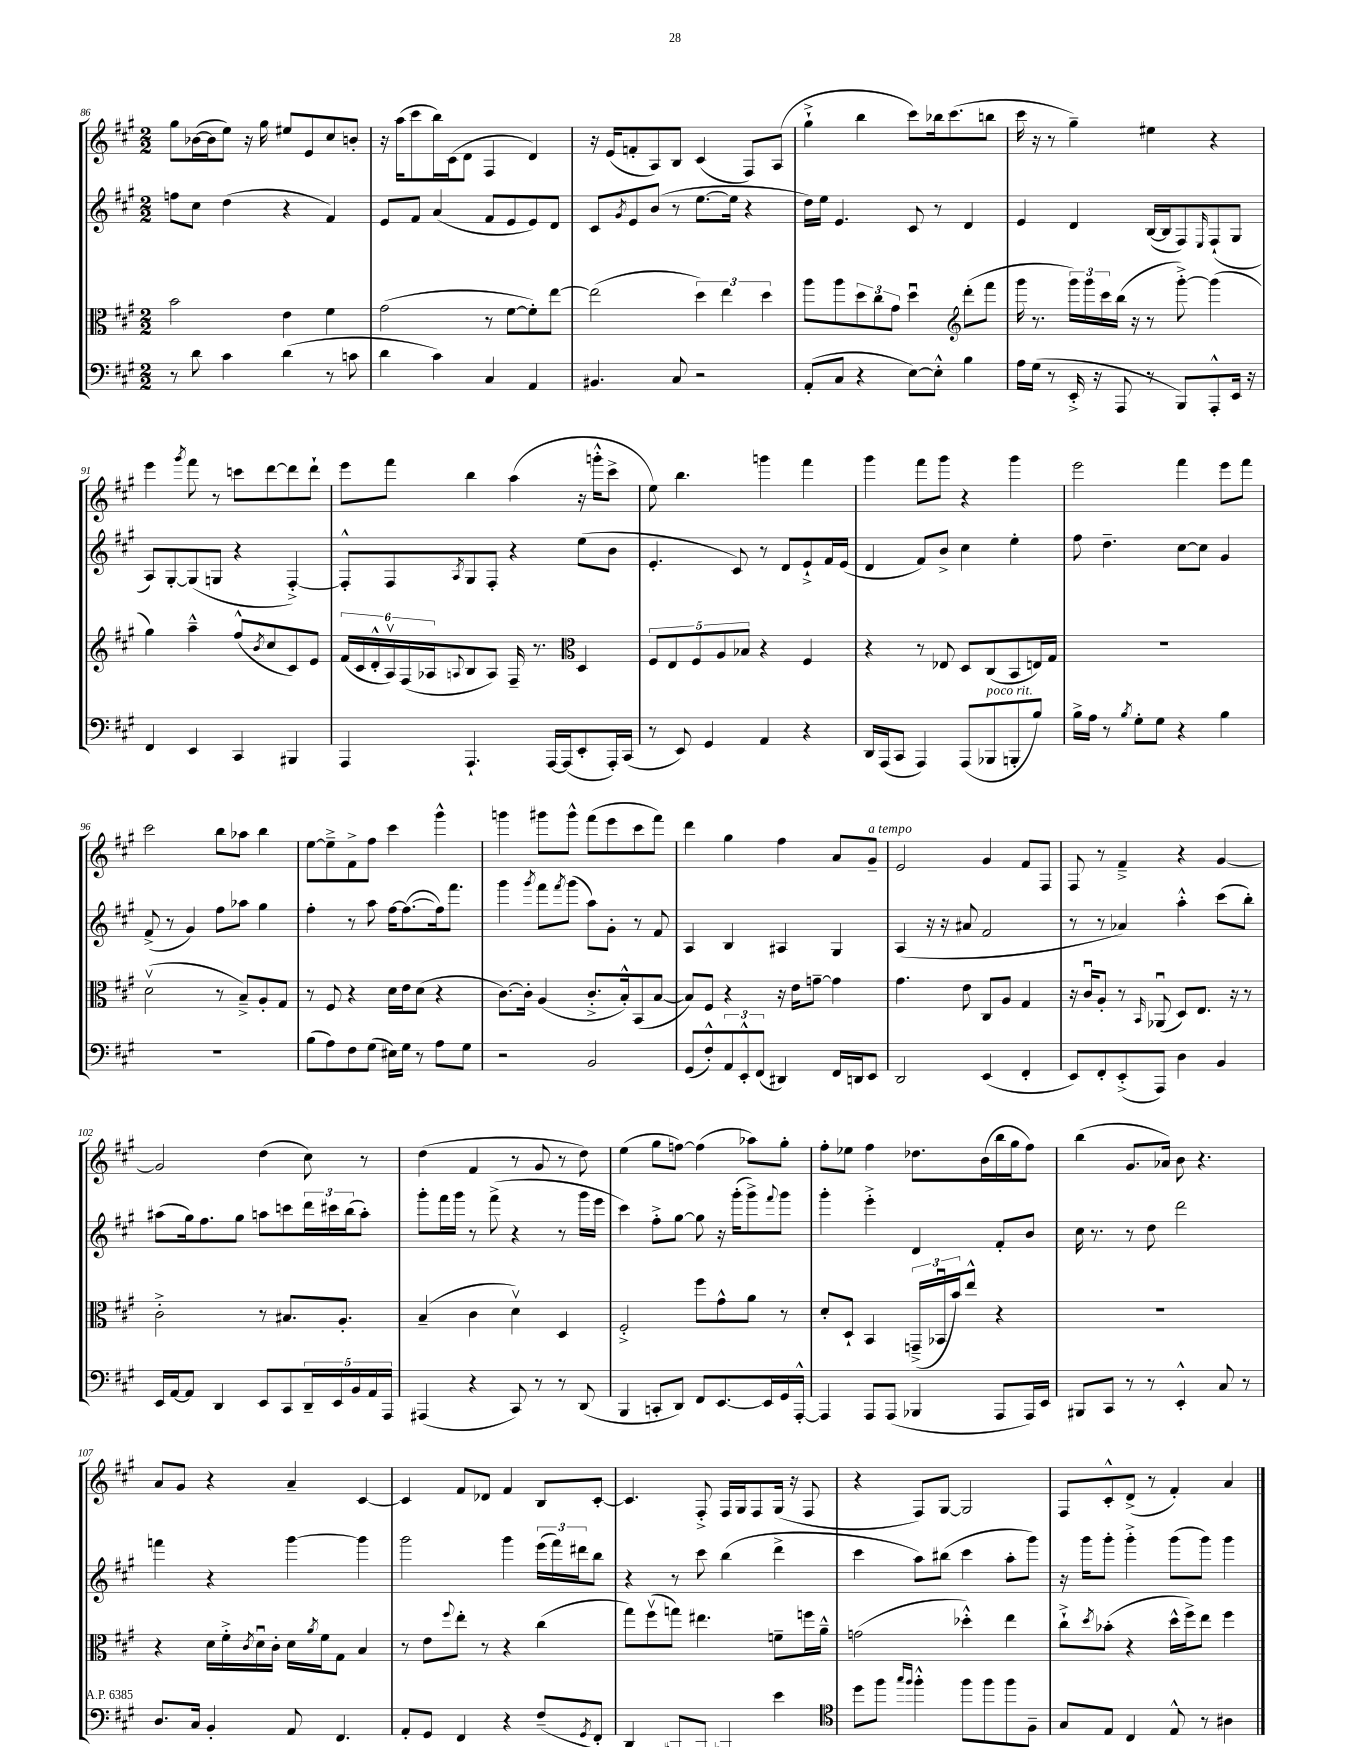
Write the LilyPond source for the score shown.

<<
\new StaffGroup <<
\new Staff = "s0" {
    \clef treble \key a \major \numericTimeSignature \time 2/2
    gis''8 bes'16~( bes'16 e''8) r16 gis''16 eis''8 e'8 cis''8 b'8-. |
    r16 a''16( cis'''8 b''16) cis'16( d'8 fis4 d'4) |
    r16 e'16( f'8-. a8) b8 cis'4( fis8) a8( |
    gis''4-!-> b''4 cis'''8) bes''16 cis'''8.( b''8 |
    cis'''16 r16 r8 gis''4--) eis''4 r4 |
    e'''4 \acciaccatura { gis'''8 } fis'''8 r8 c'''8 d'''8~ d'''8 d'''8-! |
    e'''8 fis'''8 b''4 a''4( r16 g'''16-.-^ cis'''8-> |
    e''8) b''4. g'''4 fis'''4 |
    gis'''4 fis'''8 gis'''8 r4 gis'''4 |
    e'''2 fis'''4 e'''8 fis'''8 |
    cis'''2 b''8 aes''8 b''4 |
    e''8~ e''8---> fis'8-> fis''8 cis'''4 gis'''4-^ |
    g'''4 gis'''8 gis'''8-^ fis'''8( e'''8 cis'''8 fis'''8) |
    d'''4 gis''4 fis''4 a'8 gis'8--^\markup { \italic "a tempo" } |
    e'2 gis'4 fis'8 fis8 |
    fis8 r8 fis'4---> r4 gis'4~ |
    gis'2 d''4( cis''8) r8 |
    d''4( fis'4 r8 gis'8 r8 d''8) |
    e''4( gis''8 f''8~) f''4( aes''8) gis''8-. |
    fis''8-. ees''8 fis''4 des''8. b'16( b''16 gis''16 fis''8) |
    b''4( gis'8. aes'16) b'8 r4. |
    a'8 gis'8 r4 a'4-- cis'4~ |
    cis'4 fis'8 des'8 fis'4 b8 cis'8~-. |
    cis'4. fis8-.-> fis16 gis16 fis8 gis16( r16 fis8 |
    r4 fis8) gis8~ gis2 |
    fis8 cis'8-.-^ d'8->( r8 fis'4-.) a'4 \bar "|." |
}
\new Staff = "s1" {
    \clef treble \key a \major \numericTimeSignature \time 2/2
    f''8 cis''8 d''4( r4 fis'4) |
    e'8 fis'8 a'4( fis'8 e'8 e'8) d'8 |
    cis'8 \acciaccatura { gis'8 } e'8 b'8( r8 e''8.~ e''16 r4 |
    d''16) e''16 e'4. cis'8 r8 d'4 |
    e'4 d'4 b16~( b16 fis8) \grace { e16 } fis8-!( gis8 |
    a8) gis8~-. gis8( g8 r4 fis4~-.->) |
    fis8-.-^ fis8 \acciaccatura { a8 } gis8 fis8-. r4 e''8( b'8 |
    e'4.-. cis'8) r8 d'8 e'8-!-> fis'16 e'16( |
    d'4 fis'8) b'8-> cis''4 e''4-. |
    fis''8 d''4.-- cis''8~ cis''8 gis'4 |
    fis'8->( r8 gis'4) fis''8 aes''8 gis''4 |
    fis''4-. r8 a''8 fis''16~ fis''8.~( fis''16) fis'''8. |
    gis'''4 \acciaccatura { gis'''8 } fis'''8 \acciaccatura { fis'''8 } gis'''8( a''8) gis'8-. r8 fis'8 |
    a4 b4 ais4 gis4 |
    a4( r16 r16 ais'8 fis'2 |
    r8 r8 aes'4) a''4-.-^ cis'''8( b''8-.) |
    ais''8( gis''16) fis''8. gis''8 a''8 c'''8 \tuplet 3/2 { d'''16 cis'''16 b''16( } a''8-.) |
    gis'''8-. fis'''16 gis'''16 r8 fis'''8->( r4 r8 gis'''16 e'''16 |
    cis'''4) fis''8-.-> gis''8~ gis''8 r16 gis'''16-.( gis'''8->) \appoggiatura { fis'''8 } gis'''8 |
    gis'''4-. e'''4-.-> d'4 fis'8-. b'8 |
    cis''16 r8. r8 d''8 d'''2 |
    f'''4 r4 gis'''4~ gis'''4 |
    gis'''2 gis'''4 \tuplet 3/2 { e'''16( fis'''16) dis'''16 } b''8 |
    r4 r8 cis'''8 b''4( d'''4-> |
    cis'''4 a''8) bis''8( cis'''4 a''8-. gis'''8) |
    r16 gis'''16 gis'''8-. gis'''4-.-> gis'''8( gis'''8) gis'''4 \bar "|." |
}
\new Staff = "s2" {
    \clef alto \key a \major \numericTimeSignature \time 2/2
    b'2 e'4 fis'4 |
    gis'2( r8 fis'8~ fis'8-.) e''8~ |
    e''2( \tuplet 3/2 { d''4) e''4 d''4 } |
    a''8 a''8 \tuplet 3/2 { d''8 cis''8 gis'8 } d''4\downbow \clef treble d'''8-.( fis'''8 |
    gis'''16 r8. \tuplet 3/2 { gis'''16) gis'''16 cis'''16 } b''16( r16 r8 gis'''8~-.->) gis'''4( |
    gis''4) a''4---^ fis''8-^( \acciaccatura { b'8 } cis''8 cis'8) e'8 |
    \tuplet 6/4 { fis'16( cis'16 d'16-.-^ a16\upbow) fis16( aes16 } \appoggiatura { a8 } b8 a8) fis16-- r8. \clef alto d4 |
    \tuplet 5/4 { fis8 e8 fis8 a8 bes8 } r4 fis4 |
    r4 r8 ees8 d8 cis8( b,8 e16) gis16 |
    R1 |
    d'2\upbow( r8 b8--->) a8-. gis8 |
    r8 fis8 r4 d'16 e'16 d'8( r4 |
    cis'8.~) cis'16-. a4( cis'8.-.-> b16-.-^) b,8( b8~ |
    b8) fis8 r4 r16 e'16 g'8~-- g'4 |
    gis'4. e'8 cis8 a8 gis4 |
    r16 cis'16\downbow a8-. r8 \grace { b,16 } aes,8\downbow( d8) e8. r16 r8 |
    cis'2-.-> r8 bis8. a8.-. |
    b4--( cis'4 d'4\upbow) d4 |
    fis2-.-> fis''8 gis'8-^ a'8 r8 |
    d'8-. d8-! b,4 \tuplet 3/2 { g,16--->( bes,16\downbow b'16) } e''8-^ r4 |
    R1 |
    r4 d'16 fis'16-.-> \acciaccatura { cis'8 } d'16\downbow cis'16-. d'16 \acciaccatura { a'8 } fis'16 gis8 b4 |
    r8 e'8 \appoggiatura { fis''8 } e''8-. r8 r4 cis''4( |
    gis''8) fis''8\upbow( g''8) eis''4. f'8-- f''16 a'16---^ |
    g'2( des''4-.-^) e''4 |
    cis''8-!-> \acciaccatura { d''8 } bes'8-.( r4 d''16-^ fis''16->) e''8 fis''4 \bar "|." |
}
\new Staff = "s3" {
    \clef bass \key a \major \numericTimeSignature \time 2/2
    r8 d'8 cis'4 d'4( r8 c'8 |
    d'4 cis'4) cis4 a,4 |
    bis,4. cis8 r2 |
    a,8-.( cis8 r4 e8~) e8-.-^ b4 |
    a16 gis16( r8 e,16-.-> r16 a,,8 r8 b,,8) a,,8-.-^ e,16 r16 |
    fis,4 e,4 cis,4 bis,,4 |
    a,,4 a,,4.-! a,,16~ a,,16( e,8-. a,,16-.) cis,16( |
    r8 e,8) gis,4 a,4 r4 |
    d,16 a,,16( cis,8 a,,4) a,,8( bes,,8^\markup { \italic "poco rit." } b,,8-. b8) |
    b16-> a16 r8 \acciaccatura { b8 } gis8-. gis8 r4 b4 |
    R1 |
    b8( a8) fis8 gis8( eis16) gis16 r8 a8 gis8 |
    r2 b,2 |
    gis,8( fis8-.-^) \tuplet 3/2 { a,8 e,8-.-^ fis,8( } dis,4) fis,16 d,16 e,8 |
    d,2 e,4( fis,4-. |
    e,8) fis,8-. e,8-.->( a,,8) d4 b,4 |
    e,16 a,16~ a,8 d,4 e,8 cis,8 \tuplet 5/4 { d,16-- e,16 b,16 a,16 a,,16 } |
    ais,,4( r4 cis,8) r8 r8 d,8( |
    b,,4 c,8-. d,8) fis,8 e,8.~ e,16 gis,16 a,,16~-.-^ |
    a,,4 a,,8 a,,8( bes,,4 a,,8 a,,16) e,16 |
    bis,,8 cis,8 r8 r8 e,4-.-^ cis8 r8 |
    d8. cis16 b,4-. a,8 fis,4. |
    a,8-. gis,8 fis,4 r4 fis8--( \acciaccatura { gis,8 } fis,8-. |
    d,4 bis,,8) a,,8 b,,4 e'4 |
    \clef tenor d''8 fis''8 \grace { gis''16 fis''16 } fis''4-.-^ fis''8 fis''8 fis''8 fis8-- |
    gis8 e8 cis4 e8-^ r8 ais4 \bar "|." |
}
>>
>>
\layout { \context { \Score currentBarNumber = #86 } }
